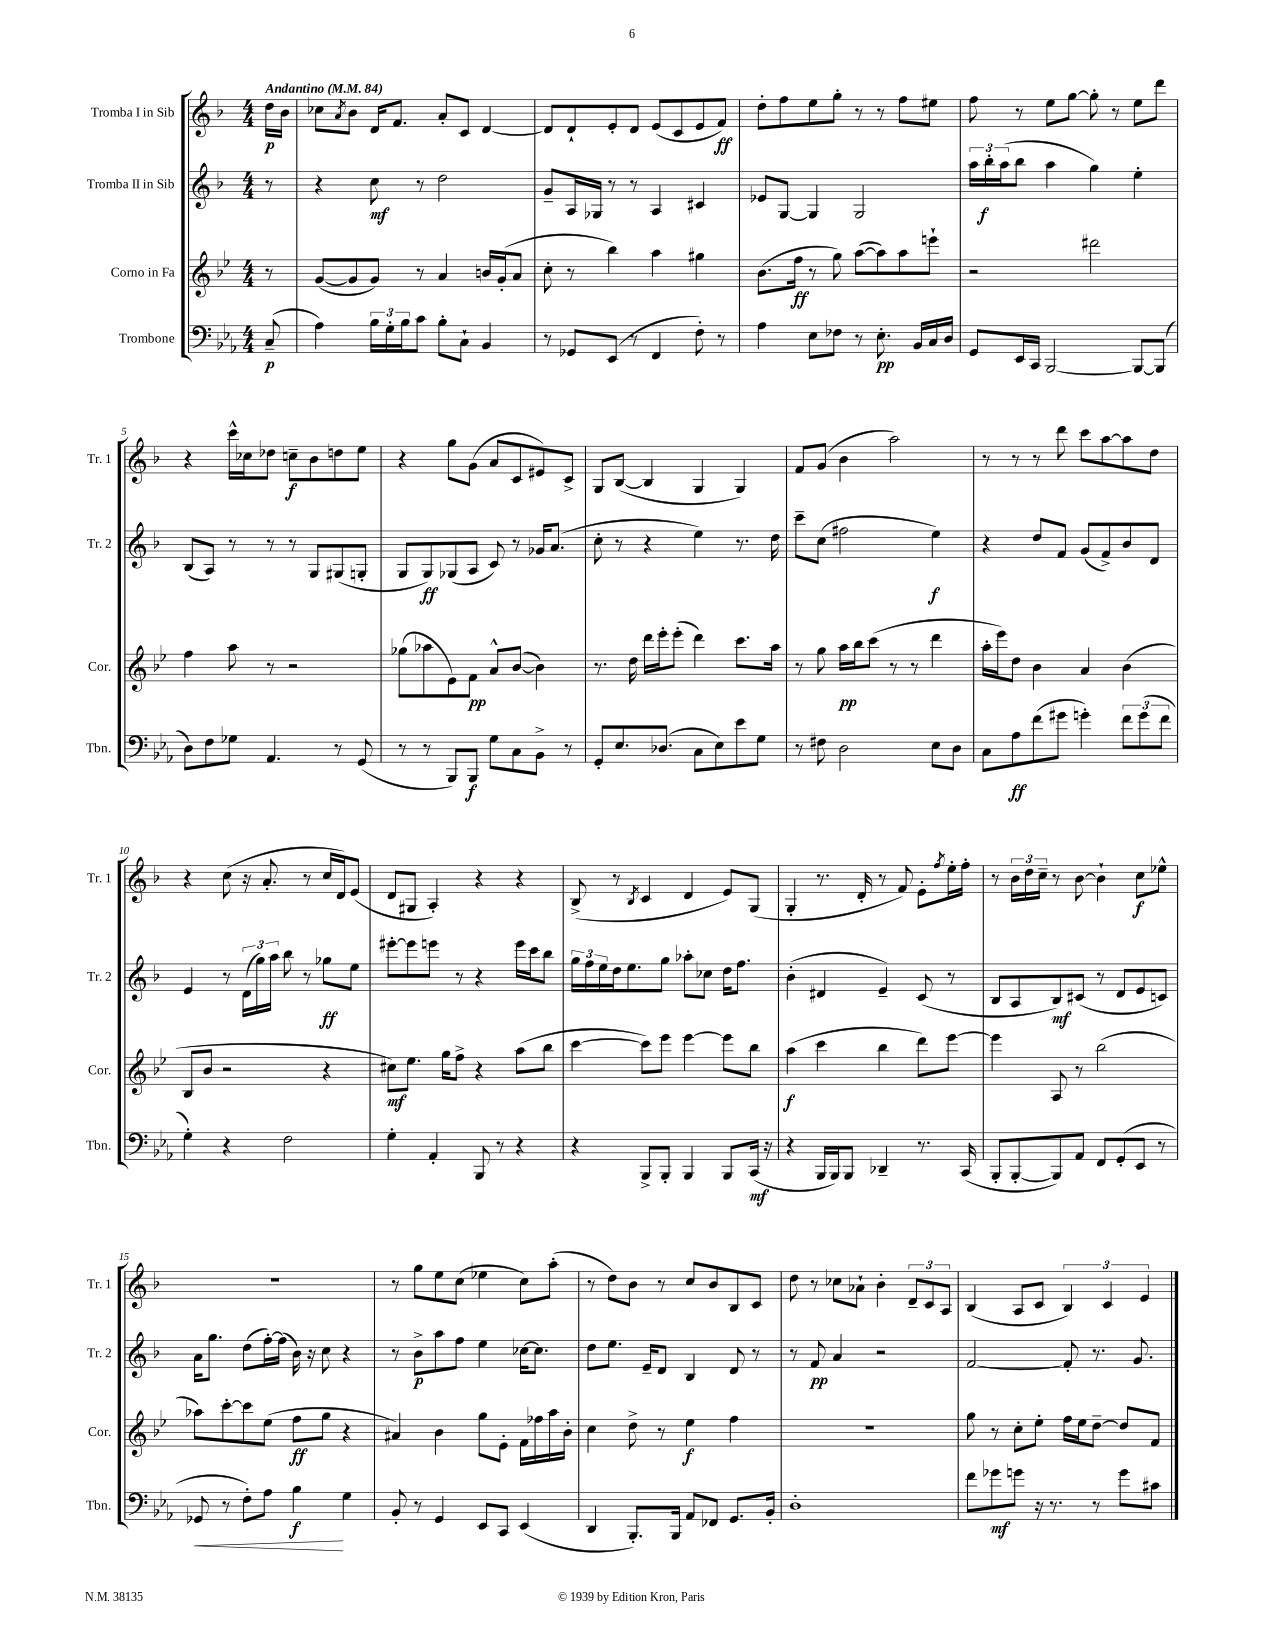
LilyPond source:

<<
\new StaffGroup <<
\new Staff = "s0" \with { instrumentName = "Tromba I in Sib" shortInstrumentName = "Tr. 1" } {
    \clef treble \key f \major \numericTimeSignature \time 4/4 \partial 8 \tempo "Andantino" 4 = 84
    d''16\p bes'16 |
    ces''8 \acciaccatura { a'8 } bes'8 d'16 f'8. a'8-. c'8 d'4~ |
    d'8 d'8-! e'8-. d'8 e'8( c'8 e'8 f'8\ff) |
    d''8-. f''8 e''8 g''8-. r8 r8 f''8 eis''8 |
    f''8 r8 e''8 g''8~ g''8-. r8 e''8 d'''8 |
    r4 c'''16-^ ces''16 des''8 c''8--\f bes'8 d''8 e''8 |
    r4 g''8 g'8( a'8 c'8 eis'8) c'8-> |
    g8 bes8~( bes4 g4 g4) |
    f'8 g'8( bes'4 a''2) |
    r8 r8 r8 d'''8 c'''8 a''8~ a''8 d''8 |
    r4 c''8( r16 a'8.-. r8 c''16 d'16) e'8( |
    d'8 gis8 a4-.) r4 r4 |
    bes8->( r8 \acciaccatura { bes8 } c'4 d'4 e'8) g8( |
    g4-. r8. d'16-. r8 f'8) e'8-. \acciaccatura { f''8 } e''16-. f''16-. |
    r8 \tuplet 3/2 { bes'16 d''16 c''16-- } r8 bes'8~ bes'4-! c''8\f ees''8-^ |
    R1 |
    r8 g''8 e''8 c''8( ees''4 c''8) a''8-.( |
    r8 d''8) bes'8 r8 c''8 bes'8 bes8 c'8 |
    d''8 r8 ces''8 aes'8-! bes'4-. \tuplet 3/2 { d'8-- c'8 a8 } |
    bes4( a8 c'8 \tuplet 3/2 { bes4) c'4 e'4 } \bar "|." |
}
\new Staff = "s1" \with { instrumentName = "Tromba II in Sib" shortInstrumentName = "Tr. 2" } {
    \clef treble \key f \major \numericTimeSignature \time 4/4 \partial 8
    r8 |
    r4 c''8\mf r8 d''2 |
    g'8-- a16 ges16 r8 r8 a4 cis'4 |
    ees'8 g8~ g4 g2 |
    \tuplet 3/2 { a''16 bes''16-.\f a''16( } bes''8 a''4 g''4) e''4-. |
    bes8( a8) r8 r8 r8 g8 gis8( g8-. |
    g8 g8\ff) ges8( a8 c'8) r8 ges'16 a'8.( |
    c''8-. r8 r4 e''4) r8. d''16 |
    c'''8-- c''8( fis''2 e''4\f) |
    r4 d''8 f'8 g'8( f'8->) bes'8 d'8 |
    e'4 r8 \tuplet 3/2 { d'16( g''16) a''16 } bes''8 r8 ges''8\ff e''8 |
    eis'''8~-. eis'''8 e'''8 r8 r4 e'''16 c'''16 bes''8 |
    \tuplet 3/2 { g''16 f''16 e''16 } d''16 e''8. g''8 aes''8-. ces''8 d''16 f''8. |
    bes'4-.( dis'4 e'4--) c'8( r8 |
    bes8 a8 bes8\mf) cis'8( r8 d'8 e'8 c'8) |
    a'16 g''8. d''8( f''16~-.) f''16( bes'16) r16 c''8 r4 |
    r8 bes'8->\p a''8 f''8 e''4 ces''16~ ces''8. |
    d''8 e''8. e'16-- d'8 bes4 d'8 r8 |
    r8 f'8\pp a'4 r2 |
    f'2~ f'8-. r8. g'8. \bar "|." |
}
\new Staff = "s2" \with { instrumentName = "Corno in Fa" shortInstrumentName = "Cor." } {
    \clef treble \key bes \major \numericTimeSignature \time 4/4 \partial 8
    r8 |
    g'8~( g'8 g'8) r8 a'4 b'16 g'16-.( a'8 |
    c''8-. r8 bes''4) a''4 gis''4 |
    bes'8.( f''16\ff r8 g''8) a''8~( a''8) a''8 e'''8-! |
    r2 dis'''2 |
    f''4 a''8 r8 r2 |
    ges''8( aes''8 ees'8) f'8\pp a'8-^ bes'8~( bes'4) |
    r8. d''16 d'''16 ees'''16-. ees'''8-.( d'''4) c'''8. a''16 |
    r8 g''8 a''16\pp bes''16 c'''8( r8 r8 d'''4 |
    a''16-. ees'''16) d''8 bes'4 a'4 bes'4( |
    bes8 bes'8 r2 r4 |
    cis''8\mf) ees''8. g''16 f''8-> r4 a''8( bes''8 |
    c'''4~ c'''8) ees'''8 ees'''4~ ees'''8 bes''8 |
    a''4\f( c'''4 bes''4 d'''8) ees'''8~ |
    ees'''4 a8 r8 bes''2( |
    aes''8) c'''8~-. c'''8 ees''8( f''8\ff g''8 r4 |
    ais'4) bes'4 g''8 ees'8-. f'16 fes''16 a''16 bes'16-. |
    c''4 d''8-> r8 ees''4\f f''4 |
    R1 |
    g''8 r8 c''8-. ees''8-. f''16 ees''16 d''8~-- d''8 f'8 \bar "|." |
}
\new Staff = "s3" \with { instrumentName = "Trombone" shortInstrumentName = "Tbn." } {
    \clef bass \key ees \major \numericTimeSignature \time 4/4 \partial 8
    c8--\p( |
    aes4) \tuplet 3/2 { bes16 g16-. bes16 } c'8 bes8-. c8-! bes,4 |
    r8 ges,8 ees,8( r8 f,4 f8-.) r8 |
    aes4 ees8 fes8 r8 ees8.-.\pp bes,16 c16 d16 |
    g,8 ees,16 c,16 bes,,2~ bes,,8~ bes,,8( |
    d8) f8 ges8 aes,4. r8 g,8( |
    r8 r8 bes,,8) bes,,8\f g8 c8 bes,8-> r8 |
    g,8-. ees8. des8.( c8 ees8) ees'8 g8 |
    r8 fis8 d2 ees8 d8 |
    c8 aes8\ff f'8( gis'8 g'4-.) \tuplet 3/2 { f'8 g'8( f'8 } |
    g4-.) r4 f2 |
    g4-. aes,4-. bes,,8 r8 r4 |
    r4 bes,,8-> bes,,8-. bes,,4 bes,,8 c,16\mf( r16 |
    r4 bes,,16 bes,,16) bes,,8 des,4-- r8. c,16( |
    bes,,8-. bes,,8~-. bes,,8) aes,8 f,8 g,8-.( ees,8 r8 |
    ges,8\< r8 f8-.) aes8 bes4\f\! g4 |
    bes,8-. r8 g,4 ees,8 c,8 ees,4( |
    d,4 bes,,8.-.) bes,,16 aes,8 fes,8 g,8. bes,16-. |
    d1-. |
    f'8 ges'8\mf g'8 r16 r8. r8 g'8 cis'8 \bar "|." |
}
>>
>>
